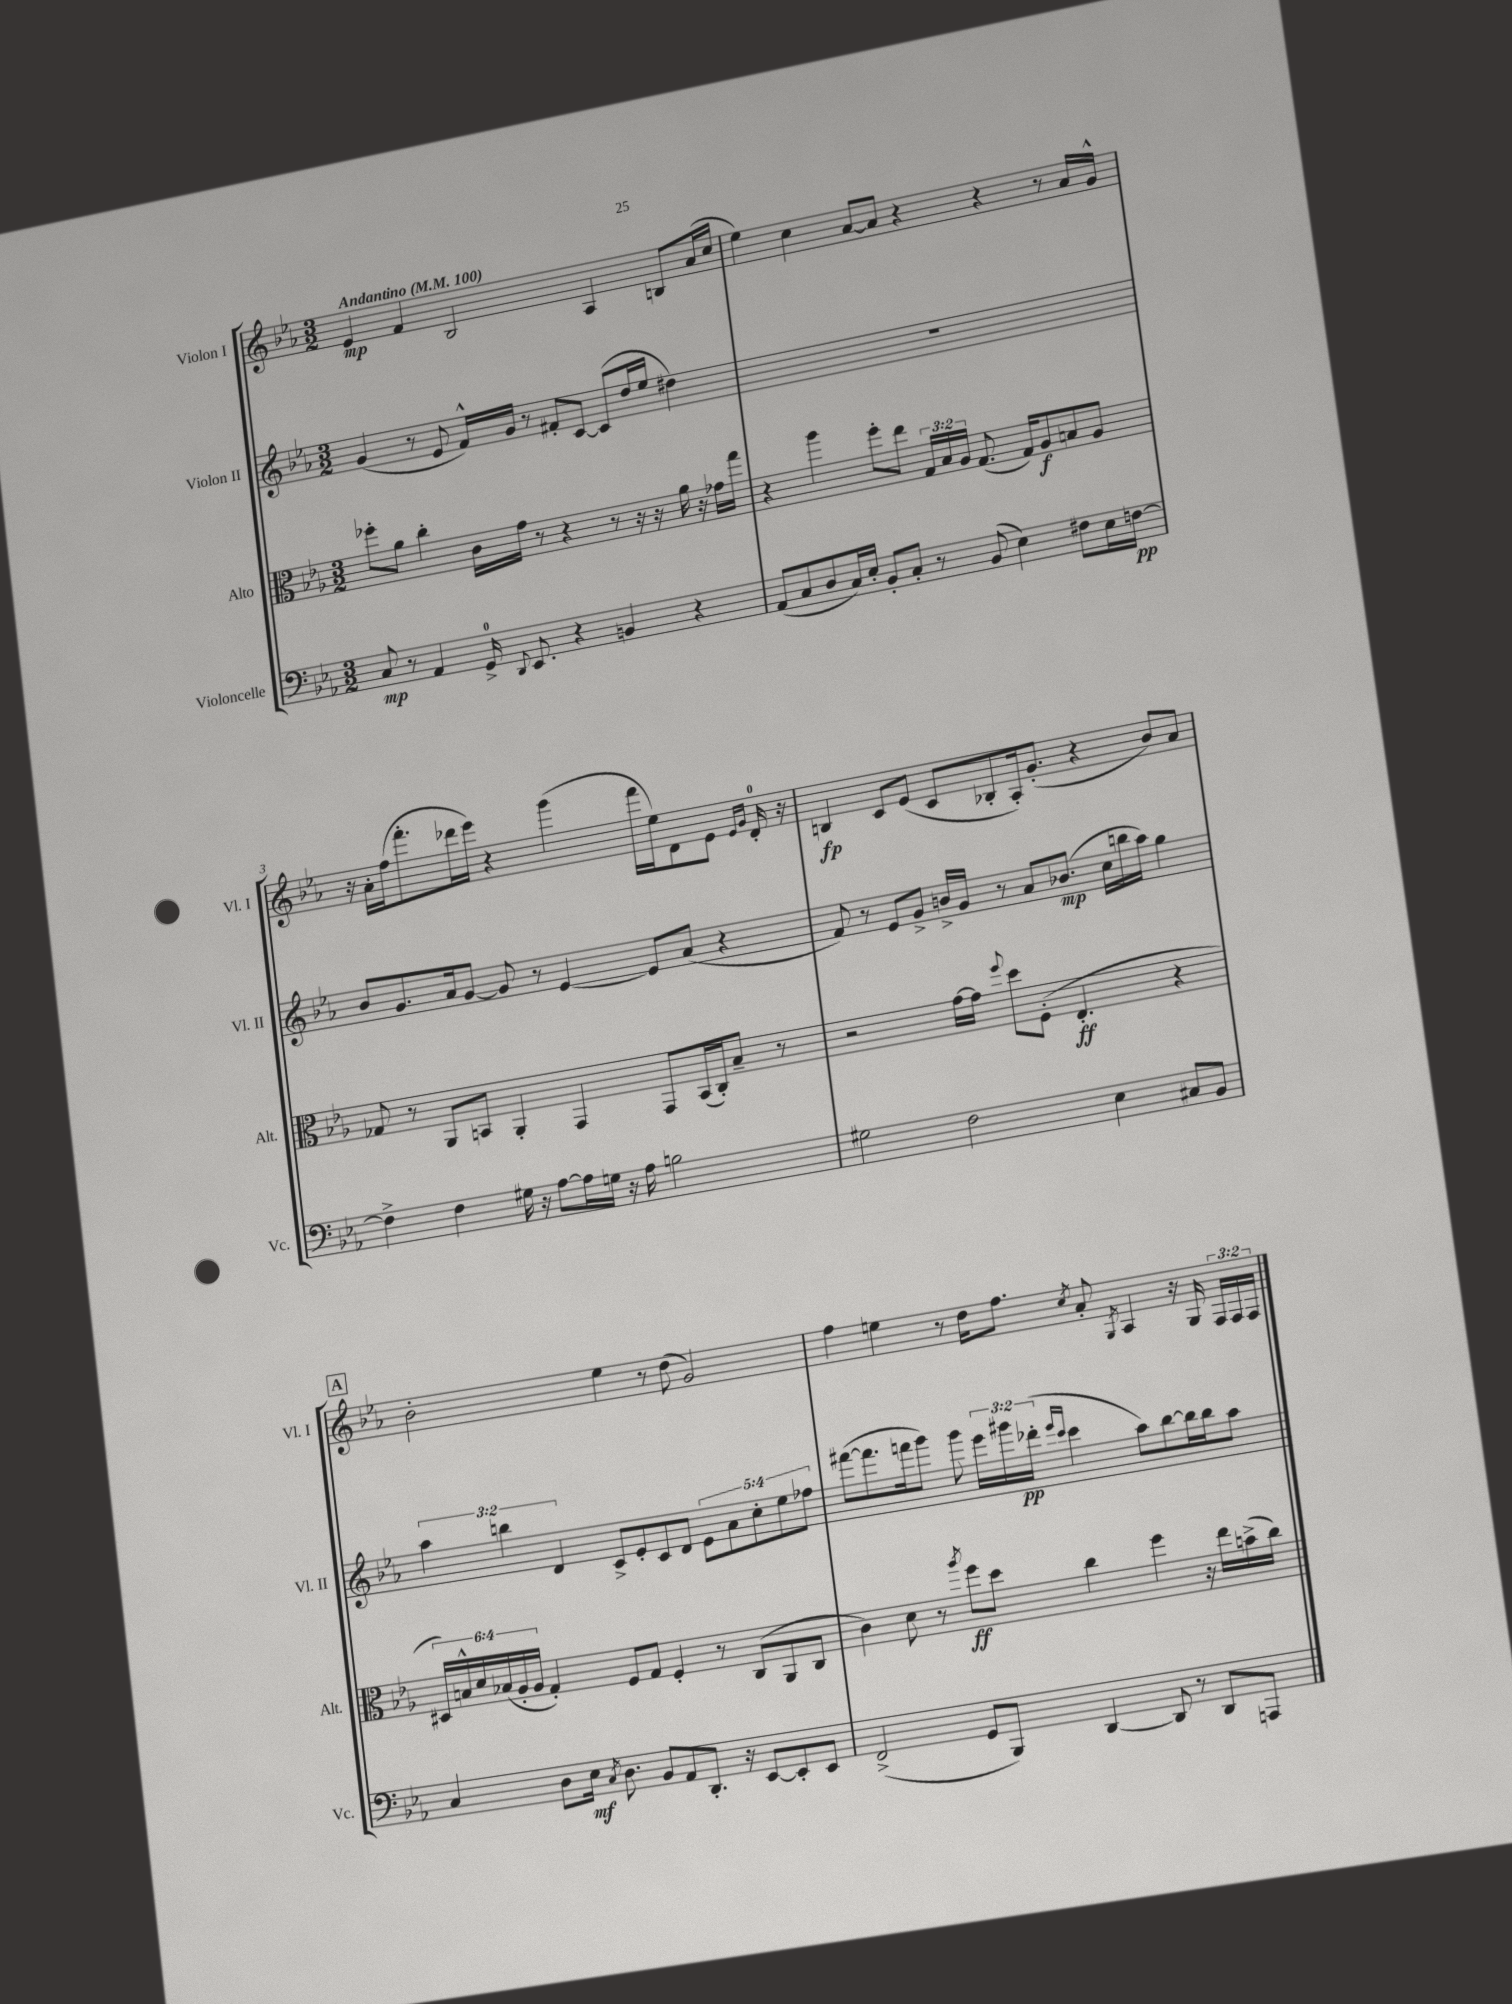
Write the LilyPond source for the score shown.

<<
\new StaffGroup <<
\new Staff = "s0" \with { instrumentName = "Violon I" shortInstrumentName = "Vl. I" } {
    \clef treble \key ees \major \numericTimeSignature \time 3/2 \override Staff.TupletNumber.text = #tuplet-number::calc-fraction-text \tempo "Andantino" 4 = 100
    \autoBeamOff ees'4\mp f'4 bes2 aes4 b8[ aes'16( c''16] |
    ees''4) c''4 aes'8[~ aes'8] r4 r4 r8 aes'16[ g'16]-^ |
    r16 aes'16[-. f''16( f'''8.-. des'''16 ees'''16]) r4 g'''4( f'''16[ ees''16) d'8 ees'8] \grace { ees'16[ g'16] } d'16-0-. r16 |
    b4\fp c'8[ ees'8]( c'8[ bes8-. aes16-.) g'8.]-.( r4 bes'8[) aes'8] |
    \mark \markup { \box "A" } bes'2-. ees''4 r8 d''8( g'2) |
    f''4 e''4 r8 d''16[ f''8.] \acciaccatura { c''8 } aes'8-. \acciaccatura { g8 } aes4 r16 g16 \tuplet 3/2 { f16[ f16 f16] } \bar "|." |
}
\new Staff = "s1" \with { instrumentName = "Violon II" shortInstrumentName = "Vl. II" } {
    \clef treble \key ees \major \numericTimeSignature \time 3/2 \override Staff.TupletNumber.text = #tuplet-number::calc-fraction-text
    \autoBeamOff g'4( r8 ees'8 f'16[-^) g'16] r8 fis'8[-. c'8]~ c'8[( d''16 ees''16] dis''4) |
    R1. |
    bes'8[ g'8. aes'16 g'8]~ g'8 r8 ees'4~ ees'8[ aes'8]( r4 |
    f'8) r8 ees'8[ g'8]-> b'16[-> g'16] r8 aes'8[ bes'8.]\mp( c''16[ b''16 aes''16]) g''4 |
    \mark \markup { \box "A" } \tuplet 3/2 { aes''4 b''4 d'4 } c'8[-> ees'8-. c'8 d'8] \tuplet 5/4 { ees'8[ aes'8 c''8-. ees''8 fes''8] } |
    fis'''8[~( fis'''8. f'''16 g'''8]) g'''8 \tuplet 3/2 { ees'''16[ gis'''16 des'''16]-.\pp( } \grace { ees'''16[ c'''16] } c'''4 aes''8[) bes''8~ bes''16 bes''16 aes''8] \bar "|." |
}
\new Staff = "s2" \with { instrumentName = "Alto" shortInstrumentName = "Alt." } {
    \clef alto \key ees \major \numericTimeSignature \time 3/2 \override Staff.TupletNumber.text = #tuplet-number::calc-fraction-text
    \autoBeamOff fes''8[-. aes'8] c''4-. c'16[ g'16] r8 r4 r8 r16 r16 aes'16 r16 ges'16[ g''16] |
    r4 aes''4 f''8[-. ees''8] \tuplet 3/2 { g16[ bes16 aes16] } g8.( g16[) aes8\f b8 aes8] |
    ges8 r8 aes,8[ b,8] aes,4-. g,4 g,8[ b,16( c16-.) bes8]-- r8 |
    r2 g'16[~ g'16] \appoggiatura { f''8 } d''8[ f8]-.( ees4.-.\ff r4 |
    \mark \markup { \box "A" } \tuplet 6/4 { dis16[) b16-^ d'16 bes16( aes16-. aes16] } g4-.) f8[ g8] f4-. r8 c8[( aes,8 c8] |
    c'4) d'8 r8 \acciaccatura { aes''8 } f''8[\ff d''8] c''4 f''4 r16 ees''16[ b'16->( c''16]) \bar "|." |
}
\new Staff = "s3" \with { instrumentName = "Violoncelle" shortInstrumentName = "Vc." } {
    \clef bass \key ees \major \numericTimeSignature \time 3/2
    \autoBeamOff c8\mp r8 aes,4 g,16-0-> \appoggiatura { d,8 } ees,8. r4 b,4 r4 |
    aes,8[( c8 d8 c16) ees16]-. bes,8[-. c8]-. r8 bes,8( ees4) fis8[ ees16 f16]~\pp |
    f4-> f4 gis16 r16 aes8[~ aes16 g16] r16 aes16 b2 |
    gis2 f2 ees4 cis8[ bes,8] |
    \mark \markup { \box "A" } c4 d8[ ees16]\mf \acciaccatura { c8 } d8. bes,8[ aes,8 d,8.]-. r16 ees,8[~ ees,8-. ees,8] |
    f,2->( g,8[ bes,,8]) d,4~ d,8 r8 d,8[ a,,8] \bar "|." |
}
>>
>>
